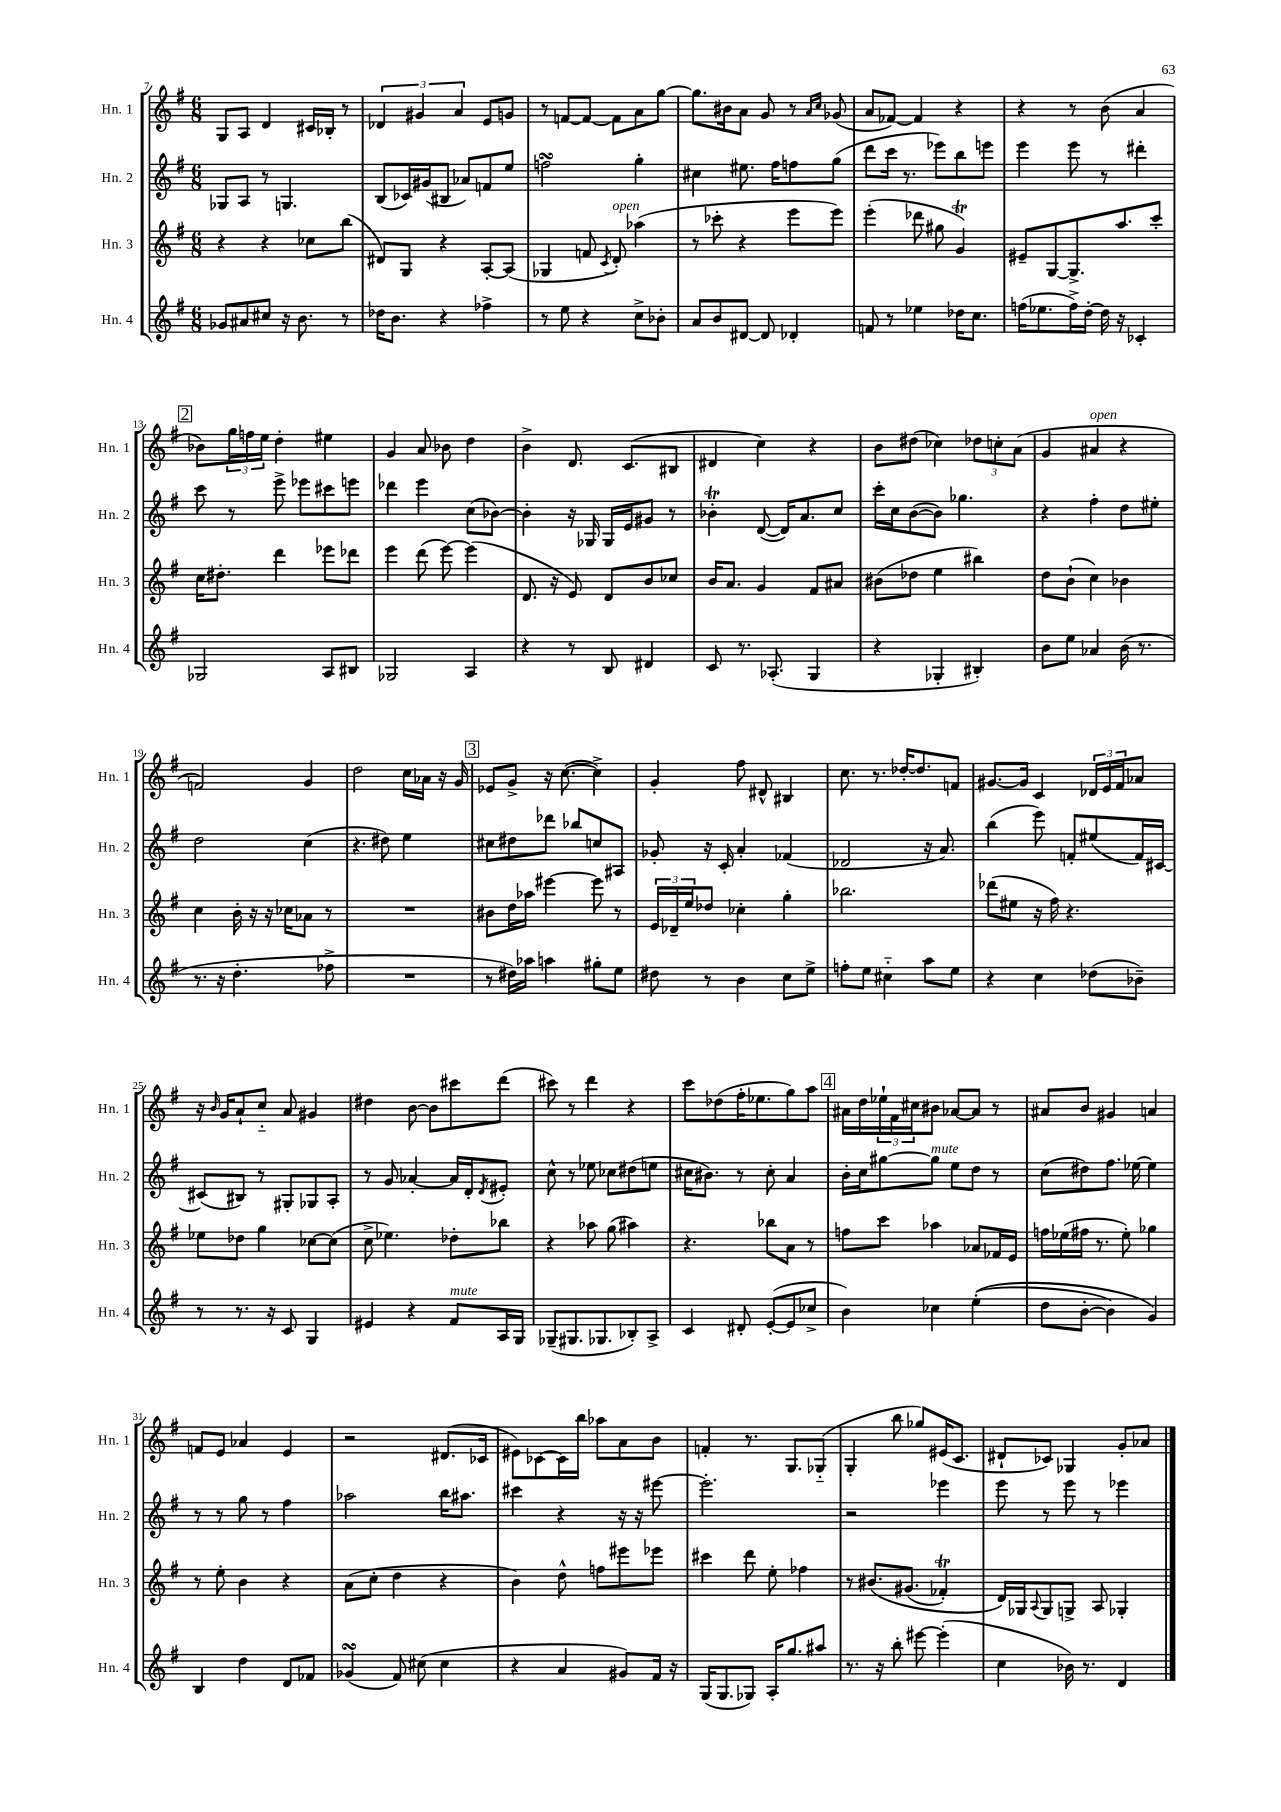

**kern	**kern	**kern	**kern
*staff4	*staff3	*staff2	*staff1
*clefG2	*clefG2	*clefG2	*clefG2
*k[f#]	*k[f#]	*k[f#]	*k[f#]
*M6/8	*M6/8	*M6/8	*M6/8
8g-	4r	8G-	8G
8a#	.	8A	8A
8cc#	4r	8r	4d
16r	.	4.G	.
8.b	.	.	.
.	8cc-	.	16c#
.	.	.	16B-'
8r	(8bb	.	8r
=	=	=	=
16dd-	8d#)	(8B	6d-
8.b	.	.	.
.	8G	16c-)	.
.	.	.	6g#
.	.	(16g#	.
4r	4r	8B#	.
.	.	.	6a
.	.	8a-)	.
4ff-^	[8A'	8f	8e
.	(8A]	8ee	8g
=	=	=	=
8r	4G-	2ff	8r
8ee	.	.	[8f
4r	8f	.	8f_
.	8qc	.	.
.	8d')	.	8f]
8cc^	(4aa-	4gg'	8a
8b-'	.	.	[8gg
=	=	=	=
8a	8r	4cc#	8.gg]
8b	8ccc-'	.	.
.	.	.	16b#
[8d#	4r	8.ee#	8a
8d#]	.	.	8g
.	.	16ff#	.
4d-'	8eee	8ff	8r
.	.	.	16qqa
.	.	.	16qqcc
.	8eee)	(8gg	(8g-
=	=	=	=
8f	(4eee'	8ddd	8a
8r	.	16ccc	[8f-)
.	.	8.r	.
4ee-	8ddd-	.	4f-]
.	8gg#	8eee-)	.
16dd-	4g)	8bb	4r
8.cc	.	.	.
.	.	8eee	.
=	=	=	=
(16ff	8e#~	4eee	4r
8.ee-	.	.	.
.	[8G	.	.
16ff^)	8.G^]	8eee	8r
[16dd'	.	.	.
16dd]	.	8r	(8b
16r	8.aa	.	.
4c-'	.	4ddd#'	4a
.	8ccc'	.	.
=	=	=	=
2G-	16cc	8ccc	8b-)
.	8.dd#'	.	.
.	.	8r	24gg
.	.	.	24ff
.	.	.	24ee
.	4ddd	8eee^	4dd'
.	.	8eee-	.
8A	8eee-	8ccc#	4ee#
8B#	8ddd-	8eee	.
=	=	=	=
2G-	4eee	4ddd-	4g
.	(8ddd	4eee	8a
.	[8eee)	.	8b-
4A	(4eee]	(8cc	4dd
.	.	[8b-)	.
=	=	=	=
4r	8.d	4b-']	4b^
.	16r	.	.
8r	8e)	16r	8.d
.	.	16G-	.
8B	8d	16G-	.
.	.	16e	(8.c
4d#	8b	8g#	.
.	8cc-	8r	8B#
=	=	=	=
8c	16b	4b-'	4d#
.	8.a	.	.
8.r	.	.	.
.	4g	([8d	4cc)
(8.A-'	.	.	.
.	.	16d])	.
.	.	8.a	.
4G	8f#	.	4r
.	8a#	8cc	.
=	=	=	=
4r	(8b#	16ccc'	8b
.	.	16cc	.
.	8dd-	([8b	(8dd#
4G-'	4ee	8b])	4cc-)
.	.	4.gg-	.
4B#')	4bb#)	.	12dd-
.	.	.	12cc'
.	.	.	(12a
=	=	=	=
8b	8dd	4r	4g
8ee	(8b`	.	.
4a-	4cc)	4ff#'	4a#
(16b	4b-	8dd	4r
8.r	.	.	.
.	.	8ee#'	.
=	=	=	=
8.r	4cc	2dd	2f)
16r	.	.	.
4.dd'	16b'	.	.
.	16r	.	.
.	16r	.	.
.	16cc-	.	.
.	8a-	(4cc	4g
8ff-^	8r	.	.
=	=	=	=
2.r	2.r	4.r	2dd
.	.	8dd#)	.
.	.	4ee	16cc
.	.	.	16a-
.	.	.	16r
.	.	.	16g
=	=	=	=
8r	8b#	8cc#	8e-
16dd#)	16dd	8dd#	8g^
16aa-	16aa-	.	.
4aa	[4eee#	8ddd-	16r
.	.	.	([8.cc
.	.	8bb-	.
8gg#'	8eee#]	8cc	4cc^])
8ee	8r	8A#	.
=	=	=	=
8dd#	24e	8g-'	4g'
.	24d-~	.	.
.	24ee	.	.
8r	8dd-	16r	.
.	.	16c'	.
4b	4cc-'	4a'	8ff#
.	.	.	8d#^^
8cc	4gg'	(4f-	4B#
8ee^	.	.	.
=	=	=	=
8ff'	2.bb-	2d-	8.cc
8ee	.	.	.
.	.	.	8.r
4cc#'~	.	.	.
.	.	.	[16dd-'
.	.	.	8.dd-]
8aa	.	16r	.
.	.	8.a)	.
8ee	.	.	8f
=	=	=	=
4r	(8ddd-	(4bb	[8.g#
.	8ee#	.	.
.	.	.	16g#]
4cc	16r	8eee)	4c
.	16ff#)	.	.
.	4.r	8f'	.
(8dd-	.	(8ee#	24d-
.	.	.	24e
.	.	.	24f#
8b-~)	.	16f)	8a-
.	.	[16c#	.
=	=	=	=
8r	8ee-	(8c#]	16r
.	.	.	16qqb
.	.	.	16g
8.r	8dd-	8B#)	8a`
.	4gg	8r	8cc'~
16r	.	.	.
8c	.	8G#'	8a
4G	[8cc-	8G-	4g#
.	(8cc-]	8A'	.
=	=	=	=
4e#	8cc^	8r	4dd#
.	4.ee-)	8g	.
4r	.	[4a-'	[8b
.	.	.	8b]
8f#	8dd-'	16a-]	8ccc#
.	.	16d'	.
.	.	8qd	.
16A	8bb-	8e#'	(8ddd
16G	.	.	.
=	=	=	=
(8G-~	4r	8cc^^	8ccc#)
8.G#	.	8r	8r
.	8aa-	8ee-	4ddd
8.G-	.	.	.
.	(8gg	8cc-	.
8B-')	4aa#)	(8dd#	4r
8A^	.	8ee	.
=	=	=	=
4c	4.r	16cc#	8ccc
.	.	8.b#)	.
.	.	.	(8dd-
8d#'	.	8r	16ff#'
.	.	.	8.ee-
([8e'	8bb-	8cc#'	.
8e]	8a	4a	8gg)
8cc-^	8r	.	8aa
=	=	=	=
4b)	8ff	16b'	16a#
.	.	16cc	16dd
.	8ccc	[8gg#	24ee-`
.	.	.	24f#
.	.	.	24cc#
4cc-	4aa-	8gg#]	8b#
.	.	8ee	[8a-
&((4ee'	8a-	8dd	8a-]
.	16f-	8r	8r
.	16e	.	.
=	=	=	=
8dd	16ff	(8cc	8a#
.	(16ee-	.	.
[8b'	16ff#	8dd#)	8b
.	8.r	.	.
4b])	.	8.ff#	4g#
.	8ee-')	.	.
.	.	[16ee-	.
4g&)	4gg-	4ee-]	4a
=	=	=	=
4B	8r	8r	8f
.	8ee'	8r	8e
4dd	4b	8gg	4a-
.	.	8r	.
8d	4r	4ff#	4e
8f-	.	.	.
=	=	=	=
(4g-	(8a	2aa-	2r
.	8cc'	.	.
8f#)	4dd	.	.
(8cc#	.	.	.
4cc#	4r	16bb	(8.d#
.	.	8.aa#	.
.	.	.	16c-
=	=	=	=
4r	4b)	4ccc#	8e#)
.	.	.	[8c-
4a	8dd^^	4r	16c-]
.	.	.	16bb
.	8ff	.	8aa-
8g#)	8eee#	16r	8a
.	.	16r	.
16f#	8eee-	[8eee#	8b
16r	.	.	.
=	=	=	=
(16G	4ccc#	2.eee#']	4f'
8.G	.	.	.
8G-)	8ddd	.	8.r
16A'	8ee'	.	.
8.gg	.	.	8.G
.	4ff-	.	.
8aa#	.	.	(8G-'~
=	=	=	=
8.r	8r	2r	4G'
.	&(8.b#	.	.
16r	.	.	.
8bb'	.	.	8bb
.	(8.g#	.	.
[8eee#	.	.	8gg-)
(4eee#']	4f-')	4eee-	(16e#
.	.	.	8.c
=	=	=	=
4cc	16d&)	8eee	8d#`
.	16G-	.	.
.	8qqA	.	.
.	8G-	8r	8c-)
16b-)	8G^	8eee	4G-
8.r	.	.	.
.	8A	8r	.
4d	4G-'	4eee-	8g'
.	.	.	8a-
==	==	==	==
*-	*-	*-	*-
